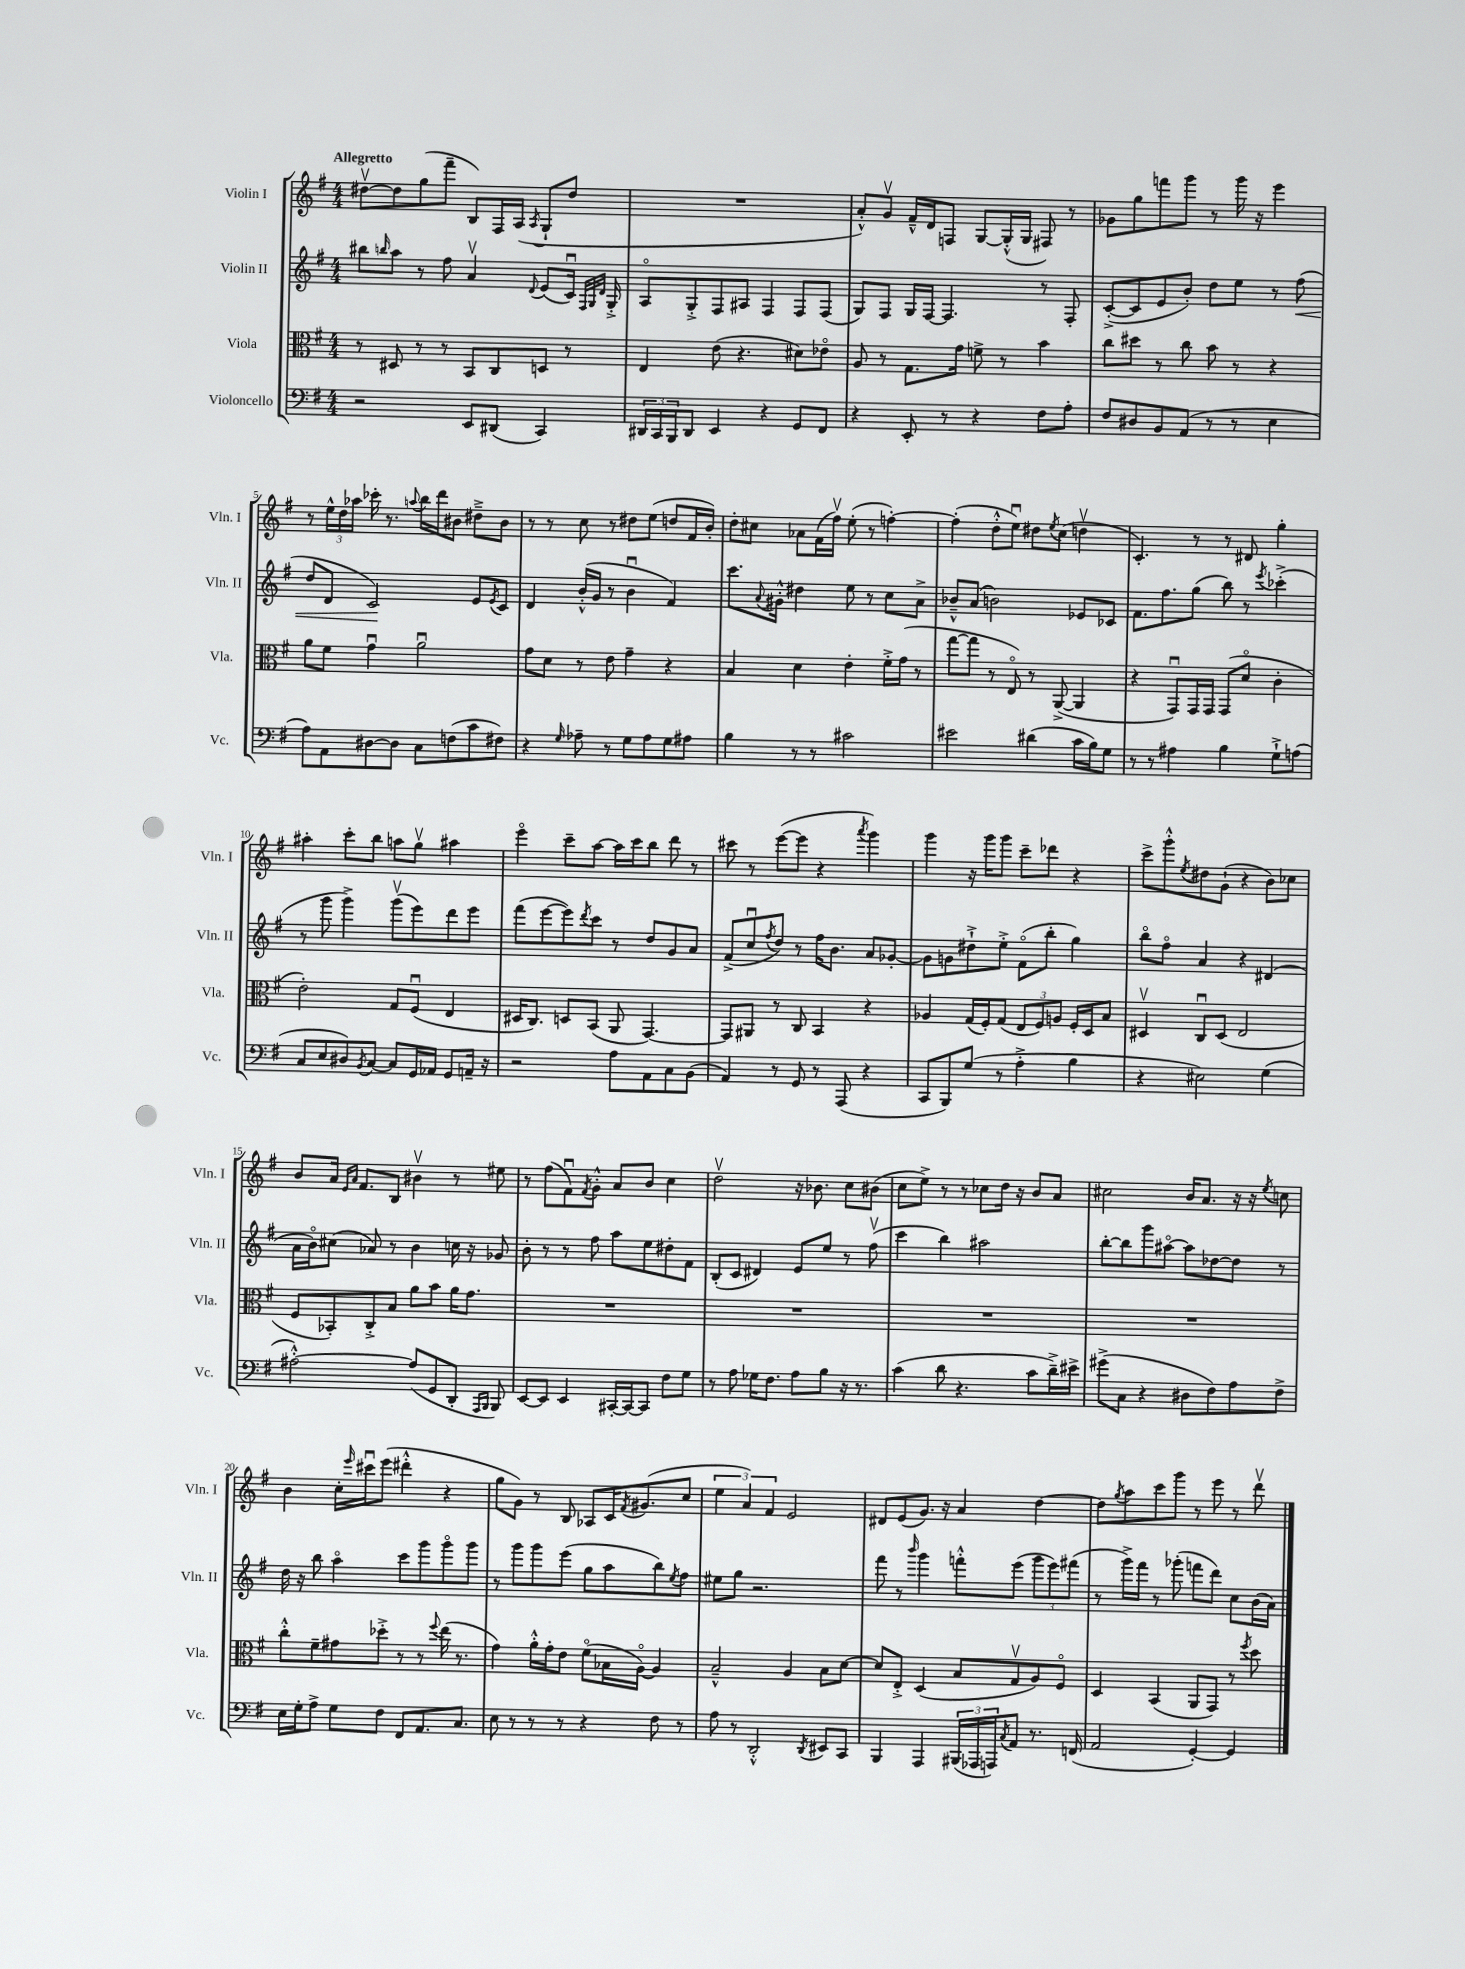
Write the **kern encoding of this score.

**kern	**kern	**kern	**dynam	**kern
*part4	*part3	*part2	*part2	*part1
*staff4	*staff3	*staff2	*staff2	*staff1
*I"Violoncello	*I"Viola	*I"Violin II	*	*I"Violin I
*I'Vc.	*I'Vla.	*I'Vln. II	*	*I'Vln. I
*clefF4	*clefC3	*clefG2	*	*clefG2
*k[f#]	*k[f#]	*k[f#]	*	*k[f#]
*M4/4	*M4/4	*M4/4	*	*M4/4
=1	=1	=1	=1	=1
!	!	!	!	!LO:TX:a:B:t=Allegretto
2r	8r	8bb#X\L	.	[8dd#Xv\L
.	.	16qqbbn/	.	.
.	8D#X/	8aa\J	.	8dd#\]
.	8r	8r	.	(8gg\
.	8r	8ff#\	.	8fff#~\J
8EE/L	8BB/L	4av/	.	8B/L)
(8DD#X/J	8C/	.	.	16F#/L
.	.	.	.	(16A/JJ
.	.	8qqd/	.	8qA/
4CC/)	8Dn/J	(8e/L	.	8G`/L
.	8r	16cu/Jk)	.	8dd#/J
.	.	32qqF#/LLL	.	.
.	.	32qqG/	.	.
.	.	32qqd/JJJ	.	.
.	.	16G'^/	.	.
=2	=2	=2	=2	=2
24DD#X/LL	4E/	8A/L	.	1r
24CC/	.	.	.	.
24BBB/J	.	.	.	.
8DD#/J	.	8G'^/	.	.
4EE/	(8e\	8F#/	.	.
.	4.r	8A#X/J	.	.
4r	.	4F#/	.	.
8GG/L	8d#X\L)	8F#/L	.	.
8FF#/J	8e-X\J	(8F#/J	.	.
=3	=3	=3	=3	=3
4r	8A/	8G/L)	.	8a'^^/L)
.	8r	8F#/J	.	8gv/J
8EE'/	8.G\L	16G/LL	.	16f#~^^/LL
.	.	[16F#/JJ	.	16d/J
8r	.	4.F#/]	.	8Fn/J
.	16g\Jk	.	.	.
4r	8fn^\	.	.	[8G/L
.	8r	.	.	(16G'^^/L]
.	.	.	.	16G/JJ
8F#\L	4b\	8r	.	8F#X/)
8A'\J	.	8F#'/	.	8r
=4	=4	=4	=4	=4
8F#/L	8cc\L	([8c'^/L	.	8g-X\L
8D#X/	8dd#X\J	8c/]	.	8gg\
8BB/	8r	8e/	.	8fffn\
(8AA/J	8cc\	8b'/J)	.	8ggg\J
8r	8b\	8dd\L	.	8r
8r	8r	8ee\J	.	16ggg\
.	.	.	.	16r
4E\	4r	8r	.	4eee\
!	!	!	!LO:HP:b	!
.	.	(8ff#\	<	.
!!LO:LB:g=z
=5	=5	=5	=5	=5
8A\L)	8a\L	8dd/L	.	8r
8AA\	8f#\J	8d/J	.	24ee^^\LL
.	.	.	.	24dd\
.	.	.	.	24aa-X\JJ
[8D#X\	4gu\	2c/)	.	16ccc-X'\
.	.	.	.	8.r
8D#\J]	.	.	.	.
.	.	.	.	8qqaan/
8C\L	2au\	.	.	16bb\LL
.	.	.	.	16ddd\J
(8Fn\	.	.	.	8b#X\J
8c\	.	8e/L	[	8dd#X~^\L
.	.	8qe/	.	.
8F#X\J)	.	8c/J	.	8b#\J
=6	=6	=6	=6	=6
4r	8g\L	4d/	.	8r
.	8d\J	.	.	8r
16qqG/	.	.	.	.
8A-X~\	8r	(16b'^^/LL	.	8cc\
.	.	16g/JJ	.	.
8r	8e\	8r	.	8r
8G\L	4g~\	4bu\	.	8dd#X\L
8A-\	.	.	.	(8ee\J
8G\	4r	4f#/)	.	8ddn/L
8A#X\J	.	.	.	16f#/L
.	.	.	.	16b'/JJ)
=7	=7	=7	=7	=7
4B\	4B/	8.ccc\L	.	8dd'\L
.	.	.	.	8cc#X\J
.	.	8qqa/	.	.
.	.	16g#X'^^\Jk	.	.
8r	4d\	4dd#X\	.	8a-X\L
8r	.	.	.	(16f#\L
.	.	.	.	16ff#v\JJ)
2c#X\	4e'\	8ee\	.	(8ee'\
.	.	8r	.	8r
.	16f#'^\LL	8cc\L	.	[4ffn'\)
.	(16g\JJ	.	.	.
.	8r	8a^\J	.	.
=8	=8	=8	=8	=8
2e#X\	[8gg\L	8b-X~^^/L	.	(4ff'\]
.	8gg\J]	(8a/J	.	.
.	8r	2bn\)	.	8dd'^^\L
.	8E/)	.	.	8eeu\J)
(4d#X\	8r	.	.	8dd#X\L
.	.	.	.	8qee/
.	([8AA^/	.	.	(8cc\J
16c\LL	4AA/]	8e-X/L	.	4ddnv\
16B\J)	.	.	.	.
8G\J	.	8c-X/J	.	.
=9	=9	=9	=9	=9
8r	4r	8.f#\L	.	4.c'/)
8r	.	.	.	.
.	.	8.ff#\	.	.
4A#X\	8GGu/L)	.	.	.
.	16GG/L	(8gg\J	.	8r
.	16GG/JJ	.	.	.
4B\	(8GG/L	8bb\)	.	8r
.	8d/J	8r	.	8d#X/
.	.	8qeee/	.	.
8G`^\L	4c'\	(4ccc-X'^\	.	4gg'\
(8An\J	.	.	.	.
!!LO:LB:g=z
=10	=10	=10	=10	=10
8C/L	2e'\)	8r	.	4aa#X'\
8E/	.	8ggg\	.	.
8D#X/)	.	4ggg^\)	.	8ccc'\L
8qBB/	.	.	.	.
[8C/J	.	.	.	8bb\J
8C/L]	8G/L	(8gggv\L	.	8aan\L
16GG/L	(8F#u/J	8eee\)	.	8ggv\J
16AA-X/JJ	.	.	.	.
8GG/L	4E/	8ddd\	.	4aa#X\
16AAn~/Jk	.	8eee\J	.	.
16r	.	.	.	.
=11	=11	=11	=11	=11
2r	16D#X/KL	(8fff#\L	.	4eee\
.	8.C/J)	.	.	.
.	.	[8eee\	.	.
.	8Dn/L	8eee\])	.	8ccc~\L
.	.	8qddd/	.	.
.	(8BB/J	8ccc\J	.	[8aa\J
8A\L	8AA/	8r	.	16aa\LL]
.	.	.	.	16ccc\J
8AA\	[4.GG/)	8dd/L	.	8bb\J
8C\	.	8g/	.	8ddd\
(8BB\J	.	8a/J	.	8r
=12	=12	=12	=12	=12
4AA/)	8GG/L]	(8f#^/L	.	8ccc#X\
.	8AA#X/J	8ccu/	.	8r
.	.	8qff#/	.	.
8r	8r	8dd/J)	.	([8eee\L
8GG/	8C/	8r	.	8eee\J]
8r	4BB/	16ff#\KL	.	4r
.	.	8.b\J	.	.
(8AAA/	.	.	.	.
.	.	.	.	8qaaa/
4r	4r	8a/L	.	4ggg\)
.	.	[8g-X'/J	.	.
=13	=13	=13	=13	=13
8CC/L	4A-X/	8g-\L]	.	4ggg\
8BBB/)	.	8gn\	.	.
(8G/J	(16G/LL	8dd#X`^\	.	16r
.	16F#'/J)	.	.	16ggg\KL
8r	(8G/J	8ee'^\J	.	8ggg\J
4A'^\	12E/L	(8f#\L	.	8ccc~\L
.	12F#/)	.	.	.
.	.	8bb'\J	.	8ddd-X\J
.	12An/J	.	.	.
4B\	16F#'/LL	4gg\)	.	4r
.	16D/J	.	.	.
.	8B/J	.	.	.
=14	=14	=14	=14	=14
4r	4D#Xv/	8bb\L	.	8ccc^\L
.	.	8ff#\J	.	8ggg'^^\
.	.	.	.	8qee/
2E#X\)	8Cu/L	4a/	.	8dd#X\
.	(8D#/J	.	.	(8g`\J
.	2E/	4r	.	4r
(4G\	.	(4d#X/	.	8b\L)
.	.	.	.	8cc-X\J
!!LO:LB:g=z
=15	=15	=15	=15	=15
[2A#X'^^\)	8F#/L	16a\LL	.	8b/L
.	.	16b\J)	.	.
.	8BB-X'/)	(8cc#X\J	.	16a/Jk
.	.	.	.	16qqe/LL
.	.	.	.	16qqa/JJ
.	.	.	.	8.f#/L
.	8C'^/	8a-X/)	.	.
.	8B/J	8r	.	8B/J
(8A#/L]	8a\L	4b\	.	4b#Xv\
8GG/	8b\J	.	.	.
8DD'/J	16a\KL	16ccn\	.	8r
.	8.g\J	16r	.	.
16qqAAA/LL	.	.	.	.
16qqBBB/JJ	.	.	.	.
8BBB/)	.	8g-X/	.	8ee#X\
=16	=16	=16	=16	=16
[8EE/L	1r	8b'\	.	8r
8EE/J]	.	8r	.	(8ff#\L
4EE/	.	8r	.	8f#u\)
.	.	.	.	8qf#/
.	.	8ff#\	.	8g'^^\J
[16CC#X'/LL	.	8aa\L	.	8a/L
16CC#/J_	.	.	.	.
8CC#/J]	.	8ee\	.	8b/J
8F#\L	.	8dd#X'\	.	4cc\
8G\J	.	8f#\J	.	.
=17	=17	=17	=17	=17
8r	1r	(8B'/L	.	2ddv\
8A\	.	8c/J	.	.
16G-X\KL	.	4d#X/)	.	.
8.F#\J	.	.	.	.
8A\L	.	8e/L	.	16r
.	.	.	.	8.b-X\
8B\J	.	8ee/J	.	.
16r	.	8r	.	8cc\L
8.r	.	.	.	.
.	.	(8ff#v\	.	(8b#X\J
=18	=18	=18	=18	=18
(4c\	1r	4ccc\	.	8cc\L
.	.	.	.	8ee^\J)
8d\	.	4bb\)	.	8r
4.r	.	.	.	8r
.	.	2aa#X\	.	8cc-X\L
.	.	.	.	16dd\Jk
.	.	.	.	16r
8c\L	.	.	.	8b/L
16d~^\L)	.	.	.	8a/J
16e#X^\JJ	.	.	.	.
=19	=19	=19	=19	=19
(8g#X^\L	1r	[8bb'\L	.	2cc#X\
8C\J	.	8bb\]	.	.
4r	.	8ggg\	.	.
.	.	[8aa#X\J	.	.
8D#X\L	.	8aa#\L]	.	16b/KL
.	.	.	.	8.a/J
8F#\)	.	[8dd-X\	.	.
8A\	.	8dd-\J]	.	16r
.	.	.	.	16r
.	.	.	.	8qee/
8F#^\J	.	8r	.	8ccn\
!!LO:LB:g=z
=20	=20	=20	=20	=20
16E\LL	8cc'^^\L	16dd\	.	4b\
16G'\J	.	16r	.	.
8A^\J	8f#~\	8bb\	.	.
8G\L	8g#X\	4aa\	.	16cc'\LL
.	.	.	.	16qqeee/
.	.	.	.	16ccc#Xu\J
8F#\J	8dd-X'^\J	.	.	(8eee\J
8FF#/L	8r	8ccc\L	.	4ddd#X'^^\
8.AA/	8r	8ggg\	.	.
.	8qqff#/	.	.	.
.	(16ee\	8ggg\	.	4r
8.C/J	8.r	.	.	.
.	.	8ggg\J	.	.
=21	=21	=21	=21	=21
8E\	4g\)	8r	.	8gg\L
8r	.	8ggg\L	.	8g\J)
8r	16a'^^\LL	8ggg\	.	8r
.	16g'\J	.	.	.
8r	8e\J	(8eee\J	.	8B/
4r	(8f#\L	8gg\L	.	8A-X/L
.	16B-X\L	8aa\	.	16c/K
.	.	.	.	8qf#/
.	[16A\JJ)	.	.	(8.g#X/
8F#\	4A/]	8bb\)	.	.
.	.	8qee/	.	.
8r	.	8ff#\J	.	8cc/J
=22	=22	=22	=22	=22
8A\	2B~^^/	8ee#X\L	.	6ee\
8r	.	8gg\J	.	.
.	.	.	.	6a/)
2DD'^^/	.	2.r	.	.
.	.	.	.	6f#/
.	4A/	.	.	2e/
8qDD/	.	.	.	.
8EE#X/L	8B\L	.	.	.
8CC/J	[8d\J	.	.	.
=23	=23	=23	=23	=23
4BBB/	8d/L]	8fff#\	.	8d#X/L
.	8E'^/J	8r	.	(8e/
.	.	16qqbbb/	.	.
4AAA/	(4D/	4ggg\	.	8.g/J)
.	.	.	.	16r
(24BBB#X/LL	8B/L	8fffn'^^\L	.	4a/
24AAA-X/	.	.	.	.
24AAAn/J)	.	.	.	.
8qC/	.	.	.	.
8AA/J	8Gv/	(8eee\J	.	.
8.r	8A/)	12ggg\L	.	[4dd\
.	.	12eee\)	.	.
.	8F#/J	.	.	.
.	.	(12fff#X\J	.	.
(16FFn/	.	.	.	.
=24	=24	=24	=24	=24
2AA/	4D/	8r	.	8dd\L]
.	.	.	.	8qgg/
.	.	16ggg^\LL)	.	8aa\
.	.	16fff#\JJ	.	.
.	(4BB/	8r	.	8ccc\
.	.	(8ggg-X'\	.	8ggg\J
[4GG'/)	8AA/L	8fffn\L	.	8r
.	8GG/J)	8ddd\J)	.	8eee\
4GG/]	8r	8cc\L	.	8r
.	8qff#/	.	.	.
.	8dd\	(16b\L	.	8dddv\
.	.	16a\JJ)	.	.
==	==	==	==	==
*-	*-	*-	*-	*-
